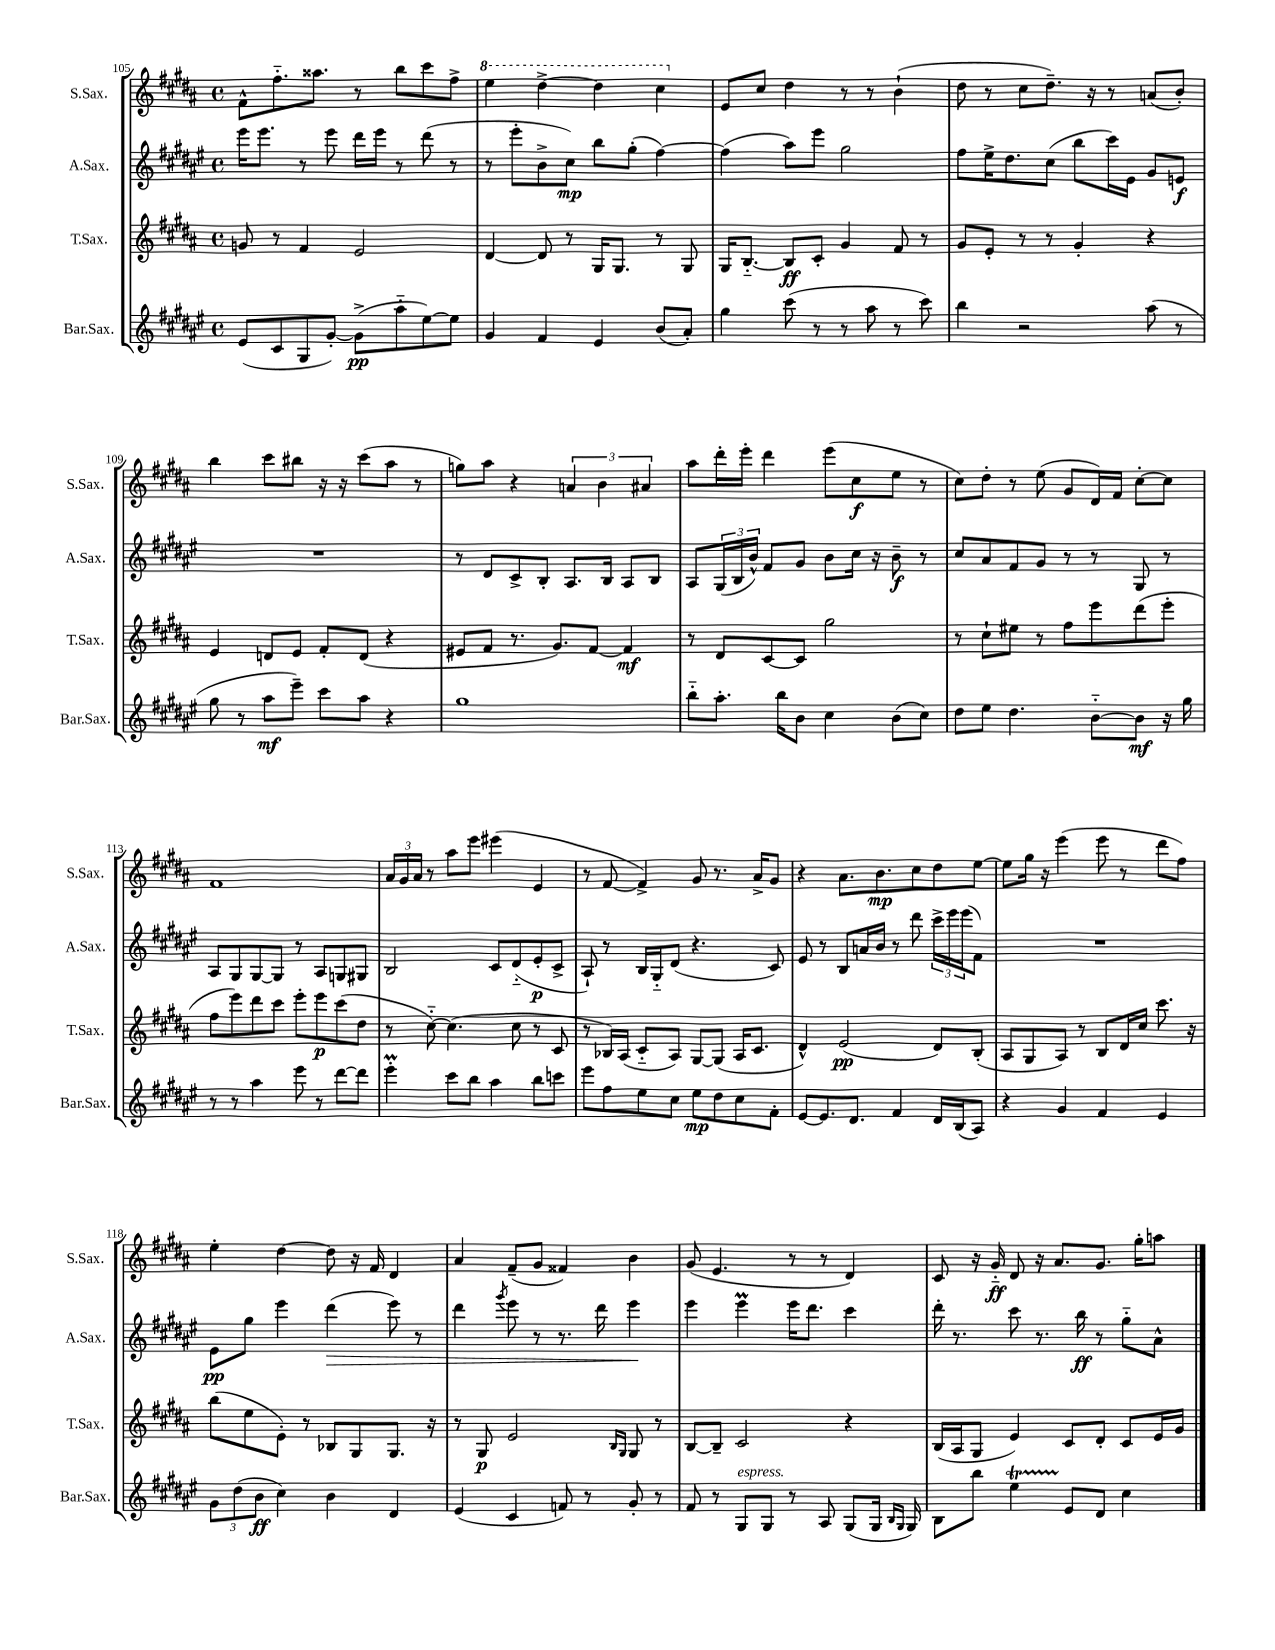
<<
\new StaffGroup <<
\new Staff = "s0" \with { instrumentName = "S.Sax." shortInstrumentName = "S.Sax." } {
    \clef treble \key b \major \defaultTimeSignature \time 4/4
    fis'8-^ fis''8.-_ aisis''8. r8 b''8 cis'''8 fis''8-> |
    \ottava #1 e'''4 dis'''4~-> dis'''4 cis'''4 \ottava #0 |
    e'8 cis''8 dis''4 r8 r8 b'4-!( |
    dis''8 r8 cis''8 dis''8.--) r16 r8 a'8( b'8-.) |
    b''4 cis'''8 bis''8 r16 r16 cis'''8( ais''8 r8 |
    g''8) ais''8 r4 \tuplet 3/2 { a'4 b'4 ais'4 } |
    ais''8 dis'''16-. e'''16-. dis'''4 e'''8( cis''8\f e''8 r8 |
    cis''8) dis''8-. r8 e''8( gis'8 dis'16) fis'16 cis''8~-. cis''8 |
    fis'1 |
    \tuplet 3/2 { ais'16 gis'16 ais'16 } r8 ais''8 e'''8 eis'''4( e'4 |
    r8 fis'8~ fis'4->) gis'8 r8. ais'16-> gis'8 |
    r4 ais'8. b'8.\mp cis''8 dis''8 e''8~ |
    e''8 gis''16 r16 e'''4( e'''8 r8 dis'''8 fis''8) |
    e''4-. dis''4~ dis''8 r16 fis'16 dis'4 |
    ais'4 fis'8--( gis'8 fisis'4) b'4 |
    gis'8( e'4. r8 r8 dis'4) |
    cis'8 r16 gis'16-_\ff dis'8 r16 ais'8. gis'8. gis''16-. a''8 \bar "|." |
}
\new Staff = "s1" \with { instrumentName = "A.Sax." shortInstrumentName = "A.Sax." } {
    \clef treble \key fis \major \defaultTimeSignature \time 4/4
    eis'''16 eis'''8. r8 eis'''8 dis'''16 eis'''16 r8 dis'''8( r8 |
    r8 eis'''8-. b'8-> cis''8\mp) b''8 gis''8-.( fis''4~) |
    fis''4( ais''8) eis'''8 gis''2 |
    fis''8 eis''16-> dis''8. cis''8( b''8 cis'''16) eis'16 gis'8 e'8\f |
    R1 |
    r8 dis'8 cis'8-> b8-. ais8. b16 ais8 b8 |
    ais8 \tuplet 3/2 { gis16( b16 b'16-^) } fis'8 gis'8 b'8 cis''16 r16 b'8--\f r8 |
    cis''8 ais'8 fis'8 gis'8 r8 r8 gis8 r8 |
    ais8 gis8 gis8~ gis8 r8 ais8 g8 gis8 |
    b2 cis'8 dis'8-_( eis'8-.\p cis'8-> |
    ais8-!) r8 b16 gis16-_ dis'8( r4. cis'8) |
    eis'8 r8 b8 a'16 b'16 r8 dis'''8 \tuplet 3/2 { cis'''16-> eis'''16 eis'''16( } fis'8) |
    R1 |
    eis'8\pp gis''8 eis'''4 dis'''4\>( eis'''8) r8 |
    dis'''4 \acciaccatura { gis'''8 } eis'''8 r8 r8. dis'''16 eis'''4\! |
    eis'''4 eis'''4\prall eis'''16 dis'''8. cis'''4 |
    dis'''16-. r8. cis'''8 r8. b''16\ff r8 gis''8-_ ais'8-^ \bar "|." |
}
\new Staff = "s2" \with { instrumentName = "T.Sax." shortInstrumentName = "T.Sax." } {
    \clef treble \key b \major \defaultTimeSignature \time 4/4
    g'8 r8 fis'4 e'2 |
    dis'4~ dis'8 r8 gis16 gis8. r8 gis8 |
    gis16 b8.~-_ b8\ff cis'8-. gis'4 fis'8 r8 |
    gis'8 e'8-. r8 r8 gis'4-. r4 |
    e'4 d'8 e'8 fis'8-. d'8( r4 |
    eis'8 fis'8 r8. gis'8.) fis'8~ fis'4\mf |
    r8 dis'8 cis'8~ cis'8 gis''2 |
    r8 cis''8-! eis''8 r8 fis''8 e'''8 dis'''8( e'''8-. |
    fis''8 e'''8) dis'''8 cis'''8 e'''8-. e'''8\p cis'''8( dis''8 |
    r8 cis''8~-_) cis''4.( cis''8 r8 cis'8 |
    r8 bes16) ais16( cis'8-_ ais8) gis8~ gis8( ais16 cis'8. |
    dis'4-^) e'2\pp( dis'8) b8-.( |
    ais8 gis8 ais8) r8 b8 dis'16 cis''16 cis'''8. r16 |
    b''8( e''8 e'8-.) r8 bes8 gis8 gis8. r16 |
    r8 gis8\p e'2 \grace { b16 gis16 } gis8 r8 |
    b8~ b8-- cis'2 r4 |
    b16( ais16 gis8 e'4) cis'8 dis'8-. cis'8 e'16 gis'16 \bar "|." |
}
\new Staff = "s3" \with { instrumentName = "Bar.Sax." shortInstrumentName = "Bar.Sax." } {
    \clef treble \key fis \major \defaultTimeSignature \time 4/4
    eis'8( cis'8 gis8 gis'8~-.) gis'8->\pp( ais''8-_ eis''8~) eis''8 |
    gis'4 fis'4 eis'4 b'8( ais'8-.) |
    gis''4 cis'''8( r8 r8 ais''8 r8 cis'''8) |
    b''4 r2 ais''8( r8 |
    gis''8 r8 ais''8\mf eis'''8--) cis'''8 ais''8 r4 |
    gis''1 |
    b''8-_ ais''8.-. b''16 b'8 cis''4 b'8( cis''8) |
    dis''8 eis''8 dis''4. b'8~-_ b'8\mf r16 gis''16 |
    r8 r8 ais''4 eis'''8 r8 dis'''8~ dis'''8 |
    eis'''4-.\prall cis'''8 b''8 ais''4 b''8 c'''8 |
    eis'''8 fis''8 eis''8 cis''8 eis''8\mp dis''8 cis''8 fis'8-. |
    eis'8~ eis'8. dis'8. fis'4 dis'16 b16( ais8) |
    r4 gis'4 fis'4 eis'4 |
    \tuplet 3/2 { gis'8 dis''8( b'8\ff } cis''4) b'4 dis'4 |
    eis'4( cis'4 f'8) r8 gis'8-. r8 |
    fis'8 r8 gis8^\markup { \italic "espress." } gis8 r8 ais8 gis8( gis16 \grace { b16 gis16 } gis16) |
    b8 b''8 eis''4\startTrillSpan eis'8\stopTrillSpan dis'8 cis''4 \bar "|." |
}
>>
>>
\layout { \context { \Score currentBarNumber = #105 } }
